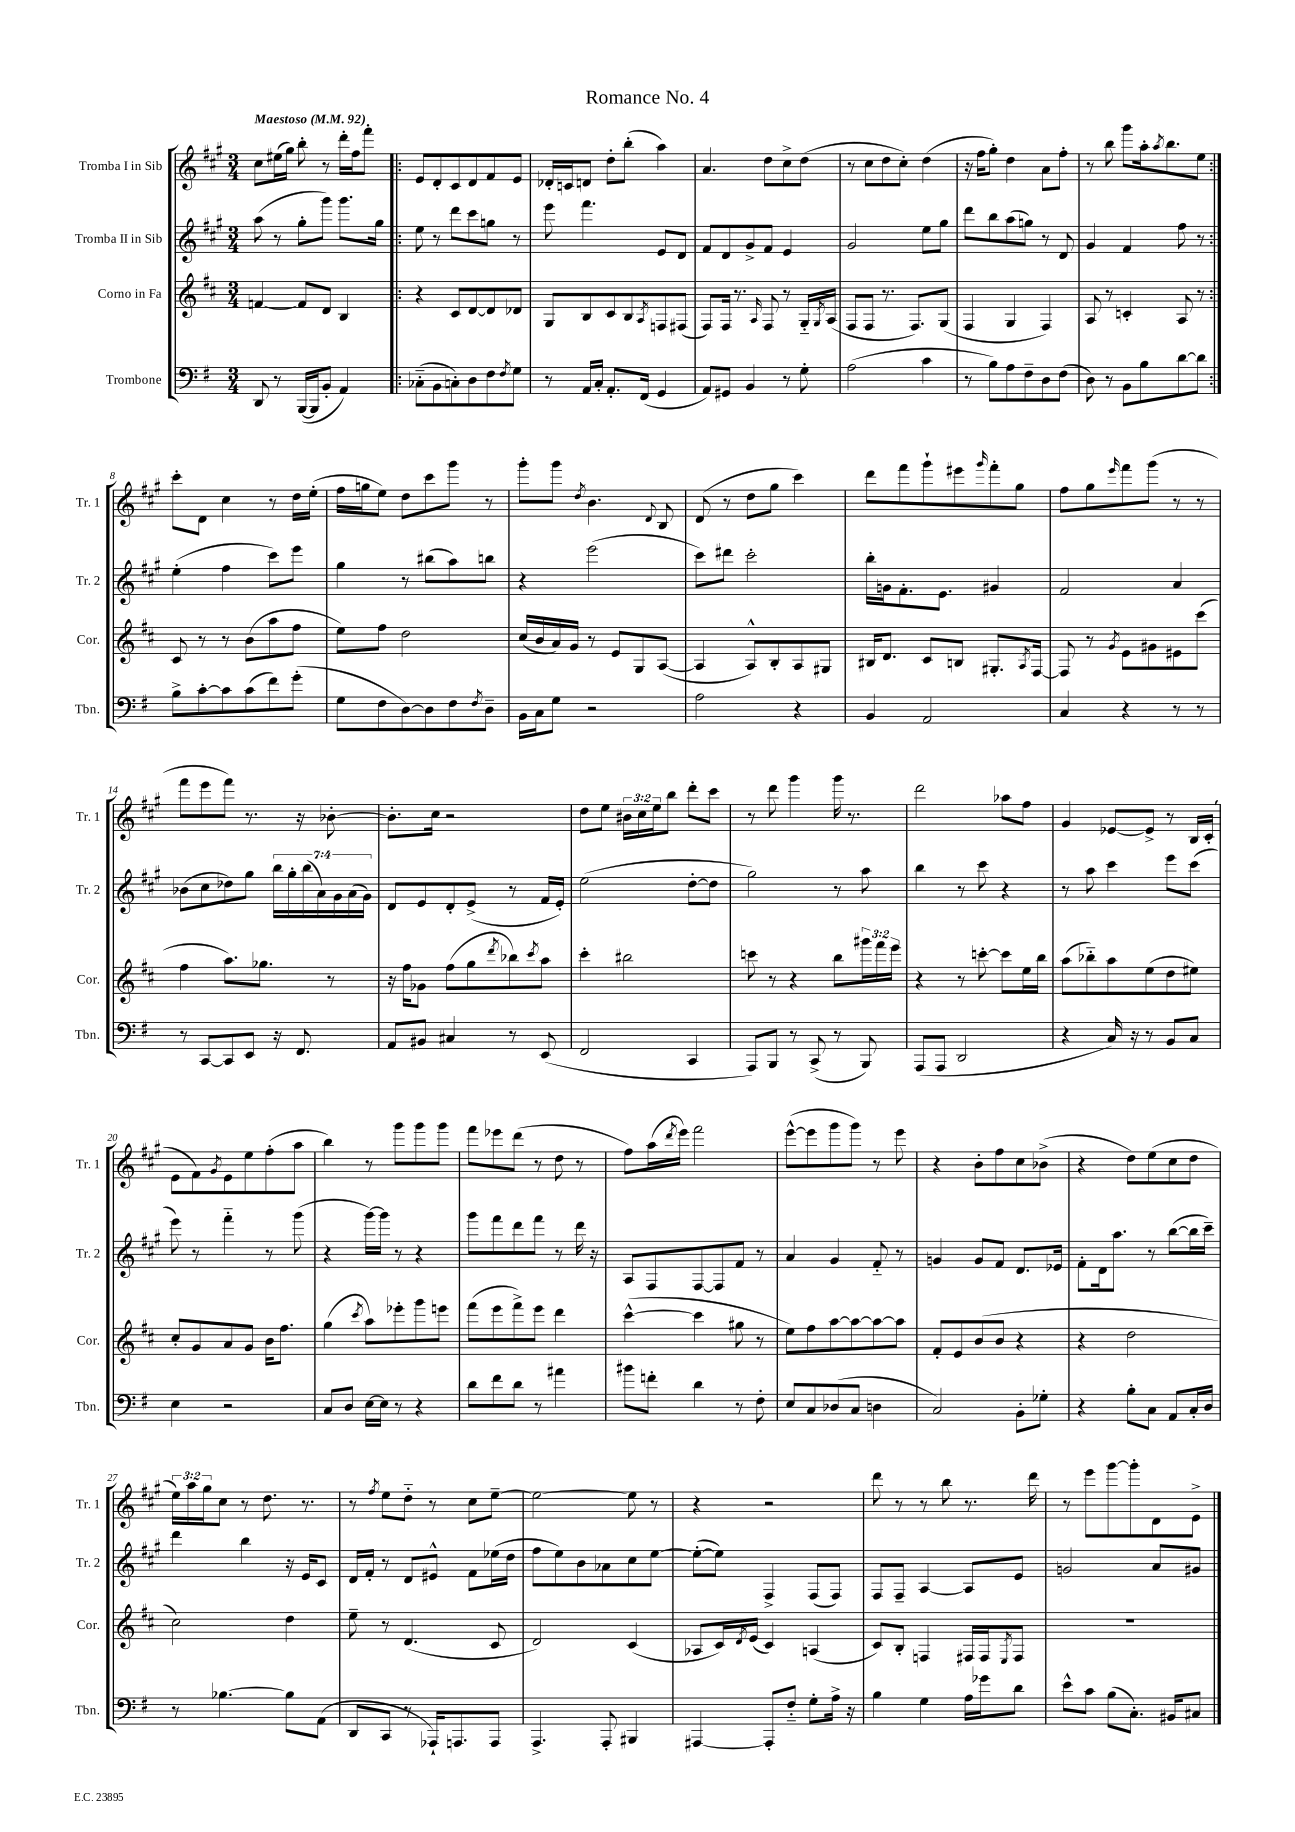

**kern	**kern	**kern	**kern
*staff4	*staff3	*staff2	*staff1
*clefF4	*clefG2	*clefG2	*clefG2
*k[f#]	*k[f#c#]	*k[f#c#g#]	*k[f#c#g#]
*M3/4	*M3/4	*M3/4	*M3/4
*MM92	*MM92	*MM92	*MM92
8DD	[4f	(8aa	8cc#
8r	.	8r	(16ee#
.	.	.	16gg#)
([16BBB	8f]	8gg#'	8bb'
16BBB]	.	.	.
8BB'	8d	8ggg#)	8r
4AA)	4B	8.ggg#	16ddd'
.	.	.	16ff#
.	.	.	8fff#'
.	.	16gg#	.
=!|:	=!|:	=!|:	=!|:
(8C-'~	4r	8ee	8e
8BB	.	8r	8d'
8C')	8c#	8ddd	8c#
8D	[8d	8ccc#	8d
8F#	8d]	8gg	8f#
8qF#	.	.	.
8G	8d-	8r	8e
=	=	=	=
8r	8G	8eee	16d-'
.	.	.	16c
16AA	8B	4.fff#	8d
16C'	.	.	.
8.AA'	8c#	.	8dd'
.	8B	.	(8bb'
(16FF#	.	.	.
.	8qA	.	.
4GG	8F	8e	4aa)
.	(8F#	8d	.
=	=	=	=
8AA)	8F#)	8f#	4.a
8GG#	16F#	8d	.
.	8.r	.	.
4BB	.	8g#^	.
.	16qqA	.	.
.	8F#	8f#	8dd
8r	8r	4e	8cc#^
8G'	16G'~	.	(8dd
.	8qG	.	.
.	(16A	.	.
=	=	=	=
(2A	8F#	2g#	8r
.	8F#	.	8cc#
.	8.r	.	8dd
.	.	.	8cc#')
.	8.F#)	.	.
4c	.	8ee	(4dd
.	(8G	8gg#	.
=	=	=	=
8r	4F#	8ddd	16r
.	.	.	16ff#
8B)	.	8bb	8gg#')
8A	4G	(8aa	4dd
8F#~	.	8gg)	.
8D	4F#)	8r	8a
(8F#	.	8d	8ff#'
=	=	=	=
8D)	8A	4g#	8r
8r	8r	.	8bb
8BB	4c'	4f#	8ggg#
8B	.	.	16aa'
.	.	.	8qaa
.	.	.	8.bb
[8d	8A	8ff#	.
8d]	8r	8r	8ee
=:|!	=:|!	=:|!	=:|!
8B^	8c#	(4ee'	8ccc#'
[8c'	8r	.	8d
8c]	8r	4ff#	4cc#
(8c	(8b	.	.
8f#)	8aa	8ccc#)	8r
(8g'	8ff#	8eee	16dd
.	.	.	(16ee'
=	=	=	=
8G	8ee)	4gg#	16ff#
.	.	.	16gg
8F#	8ff#	.	8ee)
[8D)	2dd	8r	8dd
8D]	.	(8bb#	8ccc#
8F#	.	8aa)	8ggg#
8qF#	.	.	.
8D~	.	8bb	8r
=	=	=	=
16BB	(16cc#	4r	8ggg#'
16C	16b	.	.
8G	16a)	.	8ggg#
.	16g	.	.
.	.	.	8qdd
2r	8r	(2eee	4.b
.	8e	.	.
.	8G	.	.
.	.	.	8qqd
.	([8A	.	8B
=	=	=	=
2A	4A]	8ccc#)	(8d
.	.	8ddd#	8r
.	8A^^)	2ccc#'	8dd
.	8B'	.	8gg#
4r	8A	.	4ccc#)
.	8G#	.	.
=	=	=	=
4BB	16B#	16bb'	8ddd
.	8.d	16g	.
.	.	8.f#'	8fff#
2AA	8c#	.	8ggg#`
.	.	8.e	.
.	8B	.	8eee#
.	.	.	16qqggg#
.	8.G#'	4g#	8fff#'
.	.	.	8gg#
.	8qA	.	.
.	[16F#	.	.
=	=	=	=
4C	8F#]	2f#	8ff#
.	8r	.	8gg#
.	8qg	.	16qqeee
4r	8e	.	8fff#
.	8g#	.	(8ggg#
8r	8e#	4a	8r
8r	(8ccc#	.	8r
=	=	=	=
8r	4ff#	(8b-	8fff#
[8CC	.	8cc#	8eee
8CC]	8.aa)	8dd-)	8fff#)
8EE	.	8gg#	8.r
.	8.gg-	.	.
16r	.	28bb	.
.	.	28gg#'	.
8.FF#	.	.	16r
.	.	(28bb	.
.	.	28a)	.
.	8r	.	[8b-'
.	.	28g#	.
.	.	(28a	.
.	.	28g#)	.
=	=	=	=
8AA	16r	8d	8.b-']
.	16ff#	.	.
8BB#	8g-	8e	.
.	.	.	16cc#
4C#	(8ff#	8d'	2r
.	8gg	(8e^	.
.	8qddd	.	.
8r	8bb-)	8r	.
.	8qccc#	.	.
(8EE	8aa	16f#	.
.	.	16e')	.
=	=	=	=
2FF#	4ccc#'	(2ee	8dd
.	.	.	8ee
.	2bb#	.	24b#
.	.	.	24cc#
.	.	.	24ee
.	.	.	8bb
4CC	.	[8dd'	8ddd'
.	.	8dd]	8ccc#
=	=	=	=
8AAA)	8ccc	2gg#)	8r
8BBB	8r	.	8ddd
8r	4r	.	4ggg#
(8CC^	.	.	.
8r	8bb	8r	16ggg#
.	.	.	8.r
8BBB)	24ggg#	8aa	.
.	24fff#	.	.
.	24eee	.	.
=	=	=	=
(8AAA	4r	4bb	2ddd
8AAA	.	.	.
2DD	8r	8r	.
.	[8ccc'	8ccc#	.
.	8ccc]	4r	8aa-
.	16ee	.	8ff#
.	16bb	.	.
=	=	=	=
4r	(8aa	8r	4g#
.	8bb-'~)	8aa	.
16C)	8aa	4ccc#	[8e-
16r	.	.	.
8r	(8ee	.	8e-^]
8BB	8dd	8eee	8r
8C	8ee#)	(8ccc#	16B
.	.	.	(16c#'
=	=	=	=
4E	8cc#'	8eee)	8e
.	8g	8r	8f#)
.	.	.	8qg#
2r	8a	4fff#'~	8e
.	8g	.	8ee
.	16b	8r	(8ff#'
.	8.ff#	.	.
.	.	(8ggg#	8aa
=	=	=	=
8C	(4gg	4r	4bb)
8D	.	.	.
.	8qccc#	.	.
[16E	8aa)	[16ggg#)	8r
16E]	.	16ggg#]	.
8r	8eee-'	8r	8ggg#
4r	8ggg	4r	8ggg#
.	8eee	.	8ggg#
=	=	=	=
8d	(8fff#	8ggg#	8fff#
8f#	8eee	8fff#	8eee-
8d	8fff#^)	8ddd	(8ddd
8r	8eee	8fff#	8r
4a#	4ddd	8r	8dd
.	.	16ddd	8r
.	.	16r	.
=	=	=	=
8b#	([4ccc#^^	8A	8ff#)
8f'	.	8F#	(16aa
.	.	.	8qddd
.	.	.	16eee)
4d	4ccc#]	[8F#	2fff#
.	.	8F#]	.
8r	8gg#	8f#	.
8F#'	8r	8r	.
=	=	=	=
8E	8ee)	4a	([8eee^^
8C	8ff#	.	8eee]
(8D-	[8aa	4g#	8ggg#
8C	8aa_	.	8ggg#)
4D	8aa_	8f#'~	8r
.	8aa]	8r	8eee
=	=	=	=
2C)	8f#'	4g	4r
.	8e	.	.
.	(8b	8g	8b'
.	8b	8f#	8ff#
8BB'	4r	8.d	8cc#
8G-'	.	.	(8b-^
.	.	16e-	.
=	=	=	=
4r	4r	8f#'	4r
.	.	16d	.
.	.	8.aa	.
8B'	2dd	.	8dd)
8C	.	8r	(8ee
8AA	.	([8bb	8cc#
16C'	.	16bb]	8dd
16D	.	16ccc#~)	.
=	=	=	=
8r	2cc#)	4ddd	24ee)
.	.	.	24aa
.	.	.	24gg#
[4.B-	.	.	8cc#
.	.	4bb	8r
.	.	.	8.dd
8B-]	4dd	16r	.
.	.	16e	8.r
(8AA	.	8c#	.
=	=	=	=
8DD	8ee~	16d	8r
.	.	16f#'	.
.	.	.	8qff#
8CC	8r	8r	8ee
8r	(4.d	8d	8dd'~
16AAA-`)	.	8e#^^	8r
8.AAA	.	.	.
.	.	8f#	8cc#
8AAA	8c#	(16ee-	[8ee~
.	.	16dd	.
=	=	=	=
4.AAA^	2d)	8ff#	2ee_
.	.	8ee)	.
.	.	8b	.
8AAA'	.	8a-	.
4BBB#	(4c#	8cc#	8ee]
.	.	[8ee	8r
=	=	=	=
[4AAA#	8A-	(8ee'_	4r
.	16c#)	8ee])	.
.	8qd	.	.
.	(16e	.	.
8AAA#']	4c#)	4F#^	2r
8F#'~	.	.	.
8G'	(4A	(8F#	.
16A^	.	8F#)	.
16r	.	.	.
=	=	=	=
4B	8c#)	8F#	8ddd
.	8B'	8F#~	8r
4G	4F	[4A	8r
.	.	.	8bb
16A	16F#	8A]	8.r
16g-	16F#	.	.
.	8qE	.	.
8d	8F#	8e	.
.	.	.	16ddd
=	=	=	=
8e^^	2.r	2g	8r
8c	.	.	8eee
(8B	.	.	[8ggg#
8.C')	.	.	8ggg#']
.	.	8a	8d
16BB#	.	.	.
8C#	.	8g#	8e^
==	==	==	==
*-	*-	*-	*-
